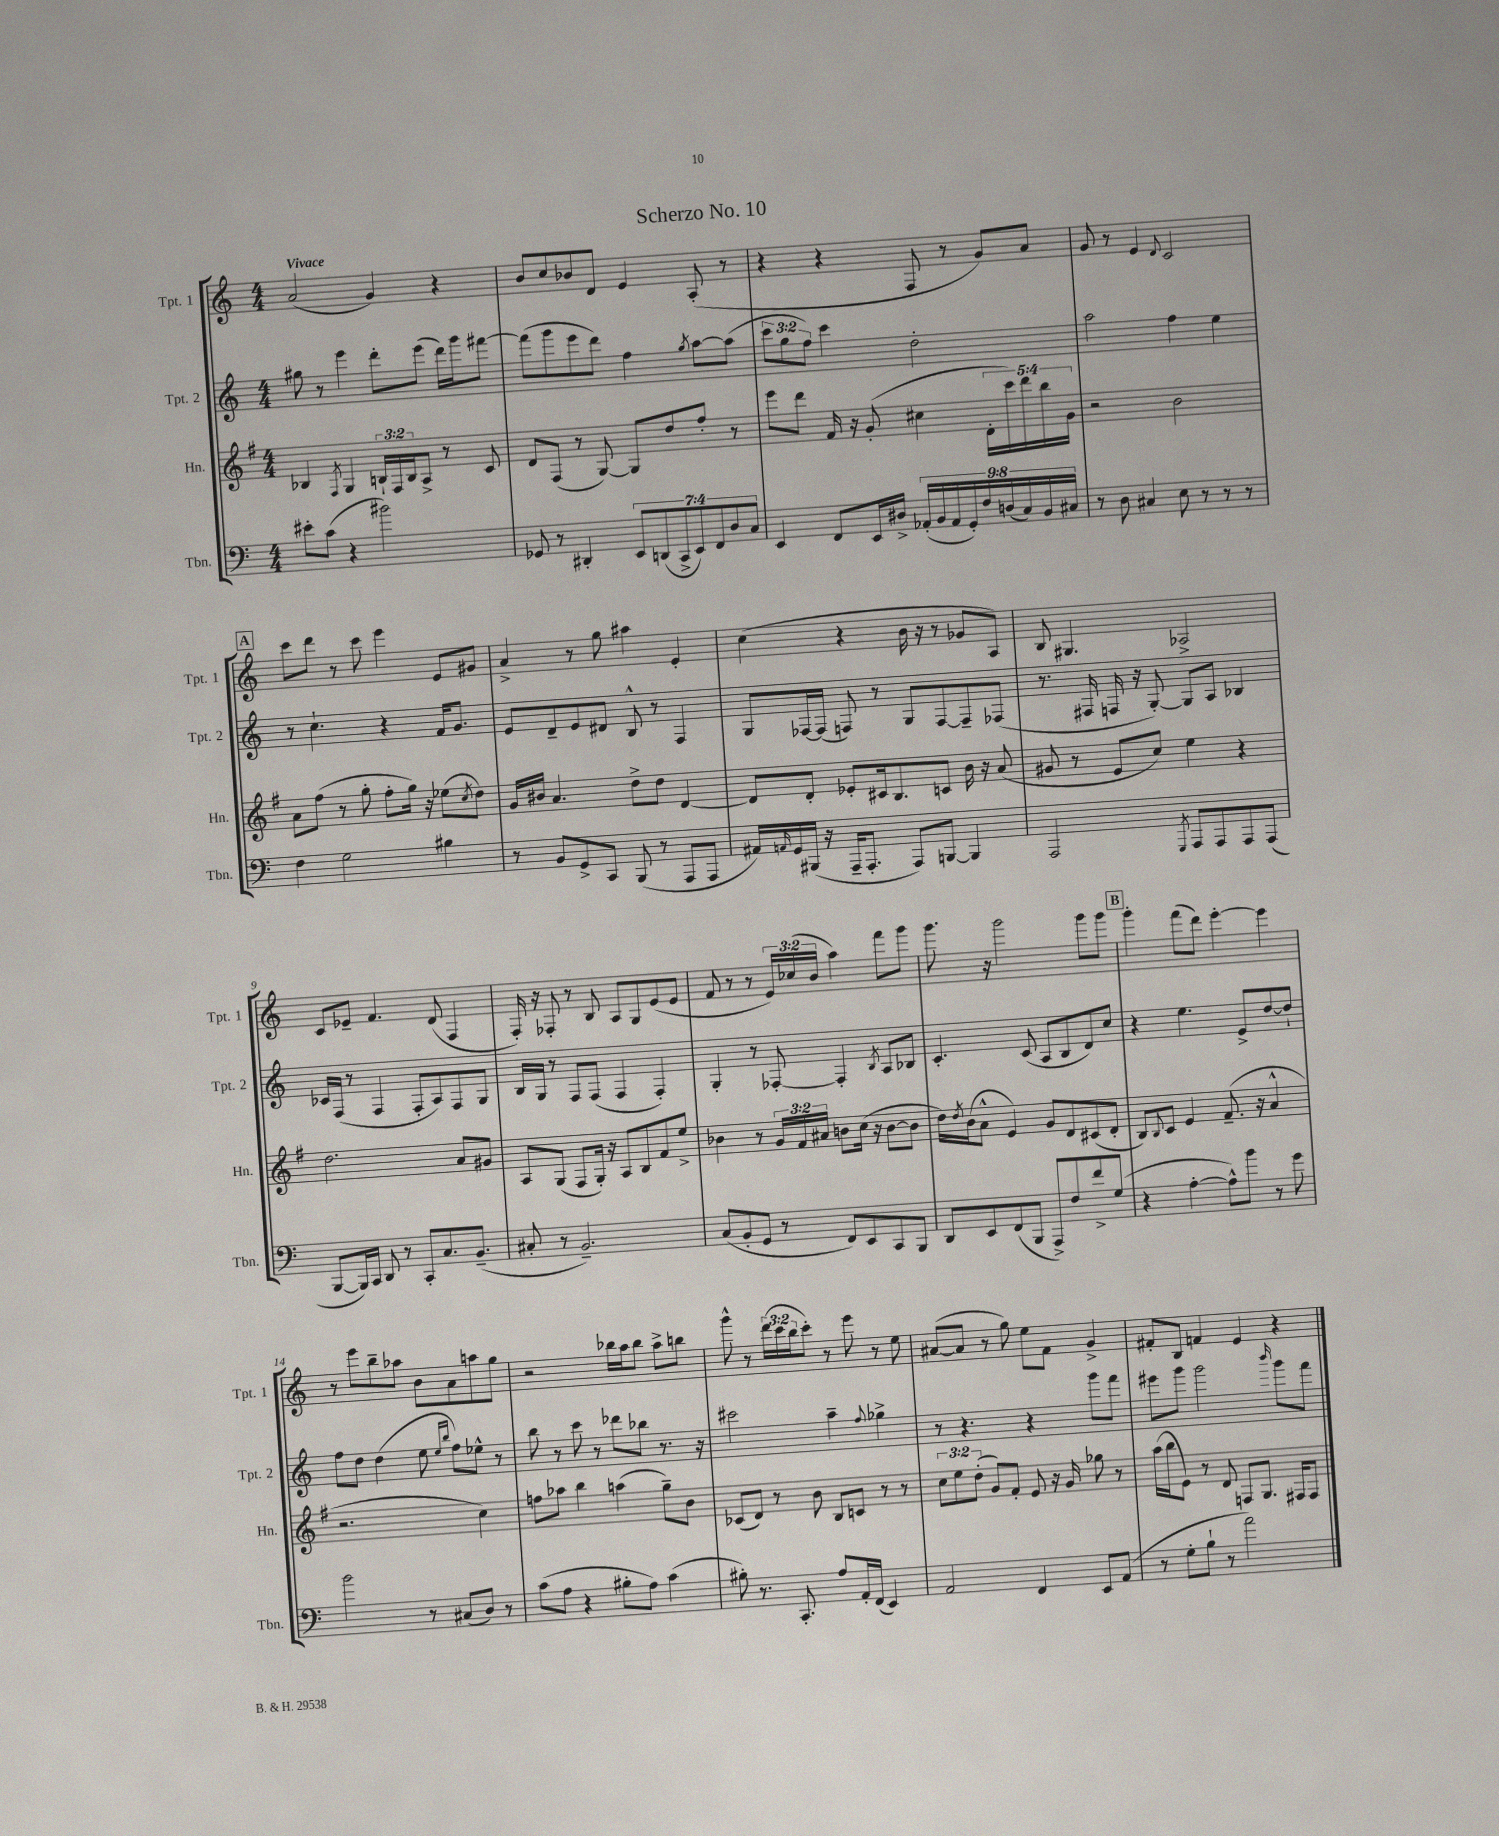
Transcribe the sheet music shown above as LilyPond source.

\header { title = "Scherzo No. 10" }
<<
\new StaffGroup <<
\new Staff = "s0" \with { instrumentName = "Tpt. 1" shortInstrumentName = "Tpt. 1" } {
    \clef treble \key c \major \numericTimeSignature \time 4/4 \override Staff.TupletNumber.text = #tuplet-number::calc-fraction-text \tempo "Vivace"
    a'2( g'4) r4 |
    b'8 c''8 bes'8 d'8 e'4 a8-.( r8 |
    r4 r4 f8 r8 g'8) a'8 |
    g'8 r8 e'4 \appoggiatura { d'8 } c'2 |
    \mark \markup { \box "A" } c'''8 d'''8 r8 c'''8 e'''4 e'8 gis'8 |
    a'4-> r8 g''8 ais''4 e'4-. |
    c''4( r4 b'16 r16 r8 ges'8 a8) |
    b8 gis4. aes2-> |
    c'8 ees'8-- f'4. d'8( f4 |
    f16-.) r16 fes8-. r8 b8 a8 g8 e'8( e'8 |
    f'8 r8 r8 \tuplet 3/2 { e'16) ces''16( b'16 } a''4) f'''8 g'''8 |
    g'''8. r16 g'''2 g'''8 g'''8 |
    \mark \markup { \box "B" } g'''4-. f'''8( d'''8) e'''4~-. e'''4 |
    r8 e'''8 b''8-- aes''8 b'8 a'8 a''8 g''8 |
    r2 bes''16 a''16 bes''8 a''8-> b''8 |
    g'''8-^ r8 \tuplet 3/2 { d'''16( c'''16 b''16 } c'''8-.) r8 e'''8 r8 e''8 |
    ais'8~( ais'8 r8 g''8) e''8 f'8 g'4-> |
    fis'8-. b8 f'4 e'4 r4 \bar "|." |
}
\new Staff = "s1" \with { instrumentName = "Tpt. 2" shortInstrumentName = "Tpt. 2" } {
    \clef treble \key c \major \numericTimeSignature \time 4/4 \override Staff.TupletNumber.text = #tuplet-number::calc-fraction-text
    gis''8 r8 e'''4 d'''8-. e'''8( d'''16) g'''16 fis'''8~ |
    fis'''8( g'''8 e'''8 d'''8) f''4 \acciaccatura { g''8 } a''8~ a''8( |
    \tuplet 3/2 { c'''8 g''8 f''8) } c'''4 d''2-. |
    a''2 f''4 e''4 |
    \mark \markup { \box "A" } r8 c''4.-! r4 f'16 g'8. |
    e'8 d'8-- e'8 dis'8 b8-^ r8 f4 |
    g8 fes16~ fes16( f8) r8 g8 f8~ f8-- fes8( |
    r8. fis16 f16 r16 g8~-.) g8 a8 bes4 |
    ces'16 f16( r8 f4 f8-. a8) f8 g8 |
    b16 g16 r8 f8 f8( f4 f4-.) |
    g4-. r8 fes8~-. fes4-. \acciaccatura { b8 } a8 bes8 |
    c'4.-. c'8( a8 b8 d'8) c''8 |
    \mark \markup { \box "B" } r4 e''4. e'8-> d''8~ d''8-! |
    f''8 d''8 d''4( e''8 \grace { e''16 b''16 } f''8) ees''8-^ r8 |
    b''8 r8 c'''8 r8 des'''8 bes''8 r8. r16 |
    cis'''2 a''4-- \appoggiatura { f''8 } ges''4-> |
    r8 r4. r4 g'''8 f'''8 |
    eis'''8 g'''8 g'''2 \grace { b'''16 } g'''8 f'''8 \bar "|." |
}
\new Staff = "s2" \with { instrumentName = "Hn." shortInstrumentName = "Hn." } {
    \clef treble \key g \major \numericTimeSignature \time 4/4 \override Staff.TupletNumber.text = #tuplet-number::calc-fraction-text
    bes4 \acciaccatura { fis8 } g4 \tuplet 3/2 { b16-! fis16 b16 } a8-> r8 c'8 |
    d'8 fis8( r8 g8~) g8 d''8 fis''8-. r8 |
    e'''8 d'''8 fis'16 r16 g'8-.( cis''4 \tuplet 5/4 { d'16-. c'''16) d'''16 b''16 g'16 } |
    r2 b'2 |
    \mark \markup { \box "A" } a'8 fis''8( r8 g''8-. fis''8-. g''16) r16 ees''8( \acciaccatura { c''8 } d''8) |
    g'16 bis'16 a'4. d''8-> d''8 d'4~ |
    d'8 d'8-. ees'8-. cis'16 b8. c'8 b'16 r16 a'8( |
    gis'8 r8 e'8 c''8) e''4 r4 |
    d''2. a'8 gis'8 |
    a8 g8( fis8 g16-.) r16 a8 b8 fis'8 e''8-> |
    bes'4 r8 \tuplet 3/2 { g'16 fis'16 ais'16 } b'8 c''16( r16 b'8~ b'8 |
    d''16) \acciaccatura { d''8 } b'16( a'8-^ e'4) g'8 d'8 cis'8( d'8-. |
    \mark \markup { \box "B" } b8) \appoggiatura { b8 } c'8 e'4 fis'8.--( r16 a'4-^ |
    r2. c''4) |
    f''8 aes''8 b''4 a''4( g''8--) b'8 |
    ces'8( d'8) r8 b'8 b8 c'8 r8 r8 |
    \tuplet 3/2 { c''8 e''8 d''8-.( } g'8) fis'8-. e'8 r16 g'16 ges''8 r8 |
    a''16( b''16 e'8) r8 d'8 f8 g8. fis16 fis8 \bar "|." |
}
\new Staff = "s3" \with { instrumentName = "Tbn." shortInstrumentName = "Tbn." } {
    \clef bass \key c \major \numericTimeSignature \time 4/4 \override Staff.TupletNumber.text = #tuplet-number::calc-fraction-text
    eis'8-. c'8( r4 bis'2) |
    ges,8 r8 dis,4-. \tuplet 7/4 { e,8 d,8( c,8-> e,8) f,8 d8 c8 } |
    e,4 f,8 e,16 dis16-> \tuplet 9/8 { aes,16-.( b,16 aes,16 g,16-.) f16 d16( c16) b,16 cis16 } |
    r8 d8 cis4 e8 r8 r8 r8 |
    \mark \markup { \box "A" } f4 g2 bis4 |
    r8 b,8 g,8-> c,8 b,,8( r8 a,,8 a,,8 |
    ais,16) \grace { a,16 } g,16 bis,,16( r16 a,,16-- a,,8.-. a,,8) b,,8~ b,,4 |
    a,,2 \acciaccatura { g,,8 } a,,8 a,,8 a,,8 a,,8( |
    b,,8~ b,,16) c,16 d,8 r8 c,8-. c8. b,8.--( |
    cis8-. r8 b,2.--) |
    c8( b,8-. g,8 r8 f,8) e,8 c,8 b,,8 |
    d,8 e,8 f,8( b,,8 a,,8->) f8 f'8-> g8( |
    \mark \markup { \box "B" } r4 a4~-. a8-^) b'8 r8 g'8 |
    b'2 r8 cis8( d8) r8 |
    c'8( a8 r4 bis8-. a8) c'4( |
    bis8-.) r8. c,8.-. a8 a,16-. f,16( e,4) |
    a,2 f,4 e,8 a,8( |
    r8 g8-. b8-! r8 a'2) \bar "|." |
}
>>
>>
